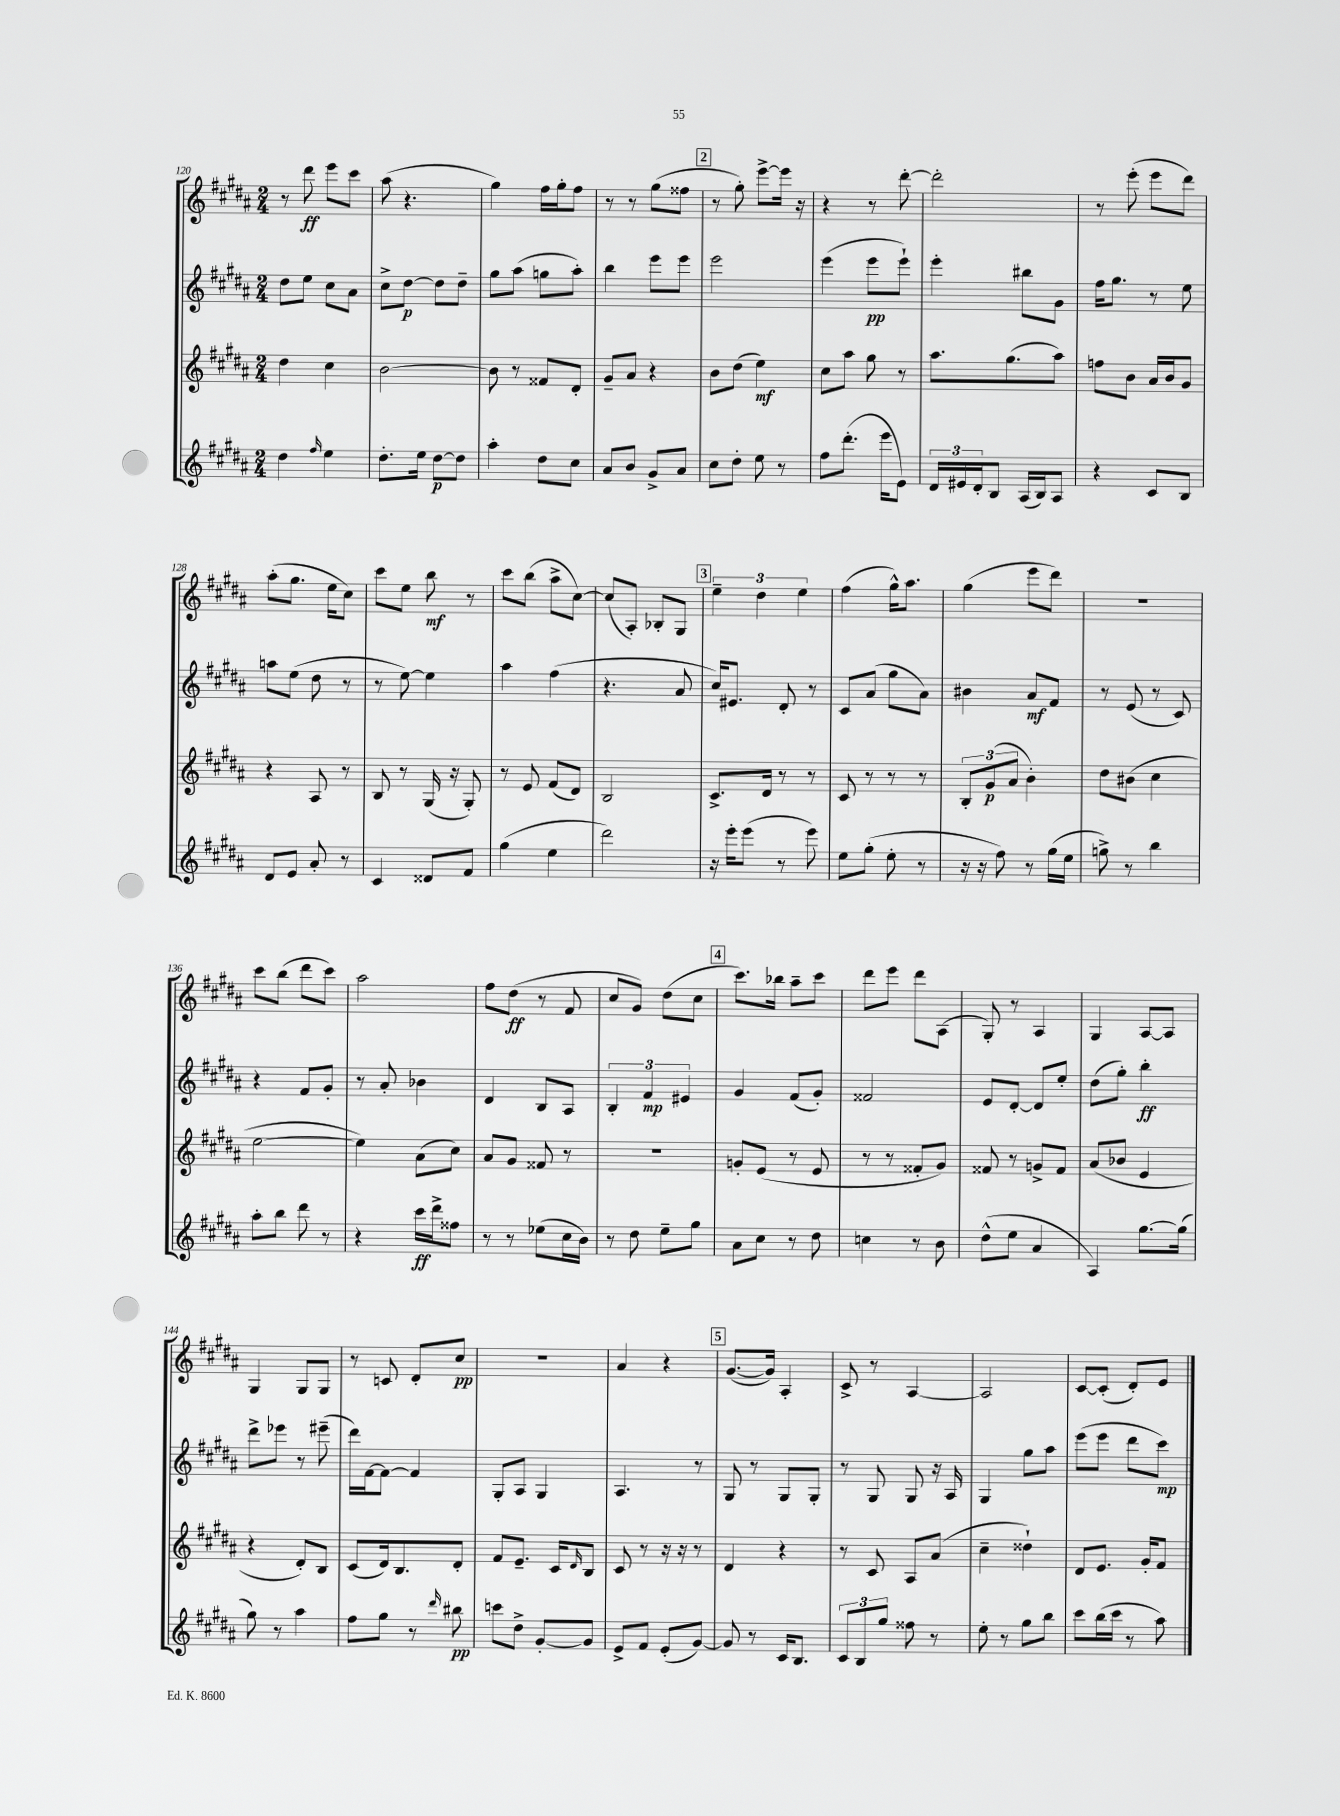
<<
\new StaffGroup <<
\new Staff = "s0" {
    \clef treble \key b \major \numericTimeSignature \time 2/4
    r8 dis'''8\ff e'''8 cis'''8 |
    ais''8( r4. |
    gis''4) fis''16 gis''16-. fis''8 |
    r8 r8 gis''8( fisis''8 |
    \mark \markup { \box "2" } r8 gis''8-.) e'''8~-> e'''16 r16 |
    r4 r8 dis'''8~-. |
    dis'''2-. |
    r8 e'''8-.( e'''8 dis'''8) |
    ais''8-.( gis''8. e''16 cis''8) |
    cis'''8 e''8 b''8\mf r8 |
    cis'''8 b''8( ais''8-> cis''8~) |
    cis''8( ais8-.) bes8-. gis8 |
    \mark \markup { \box "3" } \tuplet 3/2 { e''4-- dis''4 e''4 } |
    fis''4( gis''16-^) ais''8. |
    gis''4( e'''8 dis'''8) |
    r2 |
    cis'''8 b''8( dis'''8 cis'''8) |
    ais''2 |
    fis''8 dis''8\ff( r8 fis'8 |
    cis''8 gis'8) dis''8( cis''8 |
    \mark \markup { \box "4" } cis'''8.) bes''16 ais''8-- cis'''8 |
    dis'''8 e'''8 dis'''8 ais8( |
    gis8-.) r8 ais4 |
    gis4 ais8~ ais8 |
    gis4 gis8 gis8 |
    r8 c'8 dis'8-. cis''8\pp |
    R2 |
    ais'4 r4 |
    \mark \markup { \box "5" } gis'8.~( gis'16) ais4-. |
    cis'8-> r8 ais4~ |
    ais2 |
    cis'8~ cis'8-.( dis'8-.) e'8 \bar "|." |
}
\new Staff = "s1" {
    \clef treble \key b \major \numericTimeSignature \time 2/4
    dis''8 e''8 cis''8 ais'8 |
    cis''8-> dis''8~\p dis''8 dis''8-- |
    gis''8 ais''8( g''8 ais''8-.) |
    b''4 e'''8 e'''8 |
    \mark \markup { \box "2" } e'''2 |
    e'''4( e'''8\pp e'''8-!) |
    e'''4-. bis''8 gis'8 |
    fis''16 gis''8. r8 e''8 |
    a''8 e''8( dis''8 r8 |
    r8 e''8~) e''4 |
    ais''4 fis''4( |
    r4. ais'8 |
    \mark \markup { \box "3" } cis''16) eis'8. dis'8-. r8 |
    cis'8 ais'8( gis''8 ais'8) |
    bis'4 ais'8\mf fis'8 |
    r8 e'8( r8 cis'8) |
    r4 fis'8 gis'8-. |
    r8 ais'8-. bes'4 |
    dis'4 b8 ais8 |
    \tuplet 3/2 { b4-. fis'4\mp eis'4 } |
    \mark \markup { \box "4" } gis'4 fis'8( gis'8-.) |
    fisis'2 |
    e'8 dis'8~-. dis'8 e''8-. |
    dis''8( gis''8-.) b''4-.\ff |
    dis'''8-> ees'''8 r8 eis'''8--( |
    dis'''16) fis'16~ fis'8~ fis'4 |
    gis8-. ais8 gis4 |
    ais4. r8 |
    \mark \markup { \box "5" } gis8 r8 gis8 gis8-. |
    r8 gis8 gis8 r16 ais16 |
    gis4 gis''8 ais''8 |
    e'''8( e'''8 dis'''8 cis'''8\mp) \bar "|." |
}
\new Staff = "s2" {
    \clef treble \key b \major \numericTimeSignature \time 2/4
    dis''4 cis''4 |
    b'2~ |
    b'8 r8 fisis'8 dis'8-. |
    gis'8-- ais'8 r4 |
    \mark \markup { \box "2" } b'8 dis''8( e''4\mf) |
    cis''8 ais''8 gis''8 r8 |
    ais''8. gis''8.( ais''8) |
    f''8 b'8 ais'16 b'16 gis'8 |
    r4 ais8 r8 |
    b8 r8 gis16( r16 gis8-.) |
    r8 e'8 fis'8( dis'8) |
    b2 |
    \mark \markup { \box "3" } cis'8.-> dis'16 r8 r8 |
    cis'8 r8 r8 r8 |
    \tuplet 3/2 { b8-. gis'8\p( ais'8 } b'4-.) |
    dis''8 bis'8( cis''4 |
    e''2~ |
    e''4) ais'8( cis''8) |
    ais'8 gis'8 fisis'8 r8 |
    R2 |
    \mark \markup { \box "4" } g'8-. e'8( r8 e'8 |
    r8 r8 fisis'8-. gis'8) |
    fisis'8 r8 g'8-> fisis'8 |
    ais'8( bes'8 e'4 |
    r4 dis'8-.) b8 |
    cis'8( dis'16) b8. dis'8-. |
    fis'8 e'8.-- cis'16 \grace { dis'16 } b8 |
    cis'8 r8 r16 r16 r8 |
    \mark \markup { \box "5" } dis'4 r4 |
    r8 cis'8 ais8 ais'8( |
    cis''4-- disis''4-!) |
    dis'8 e'8. gis'16-. fis'8 \bar "|." |
}
\new Staff = "s3" {
    \clef treble \key b \major \numericTimeSignature \time 2/4
    dis''4 \grace { fis''16 } e''4 |
    dis''8.-. e''16 dis''8~\p dis''8 |
    ais''4-. dis''8 cis''8 |
    ais'8 b'8 gis'8-> ais'8 |
    \mark \markup { \box "2" } cis''8 dis''8-. e''8 r8 |
    fis''8 dis'''8.-.( e'''16 e'8) |
    \tuplet 3/2 { dis'16 eis'16 dis'16-. } b8 ais16( b16) ais8 |
    r4 cis'8 b8 |
    dis'8 e'8 ais'8-. r8 |
    cis'4 disis'8 fis'8 |
    gis''4( e''4 |
    dis'''2) |
    \mark \markup { \box "3" } r16 e'''16-. e'''8( r8 e'''8) |
    e''8 gis''8-.( e''8-. r8 |
    r16 r16 fis''8) r8 gis''16( e''16 |
    g''8->) r8 b''4 |
    ais''8-. b''8 dis'''8 r8 |
    r4 cis'''16\ff dis'''16-> fisis''8 |
    r8 r8 ees''8( cis''16 b'16) |
    r8 dis''8 e''8-- gis''8 |
    \mark \markup { \box "4" } ais'8 cis''8 r8 dis''8 |
    c''4 r8 b'8 |
    dis''8-^( e''8 ais'4 |
    ais4) gis''8.~ gis''16( |
    gis''8) r8 ais''4 |
    fis''8 gis''8 r8 \grace { dis'''16 } bis''8\pp |
    c'''8 dis''8-> gis'8~-. gis'8 |
    e'8-> fis'8 e'8-.( gis'8~) |
    \mark \markup { \box "5" } gis'8 r8 cis'16 b8. |
    \tuplet 3/2 { cis'8 b8 gis''8 } fisis''8 r8 |
    e''8-. r8 gis''8 b''8 |
    cis'''8 b''16( cis'''16 r8 ais''8) \bar "|." |
}
>>
>>
\layout { \context { \Score currentBarNumber = #120 } }
